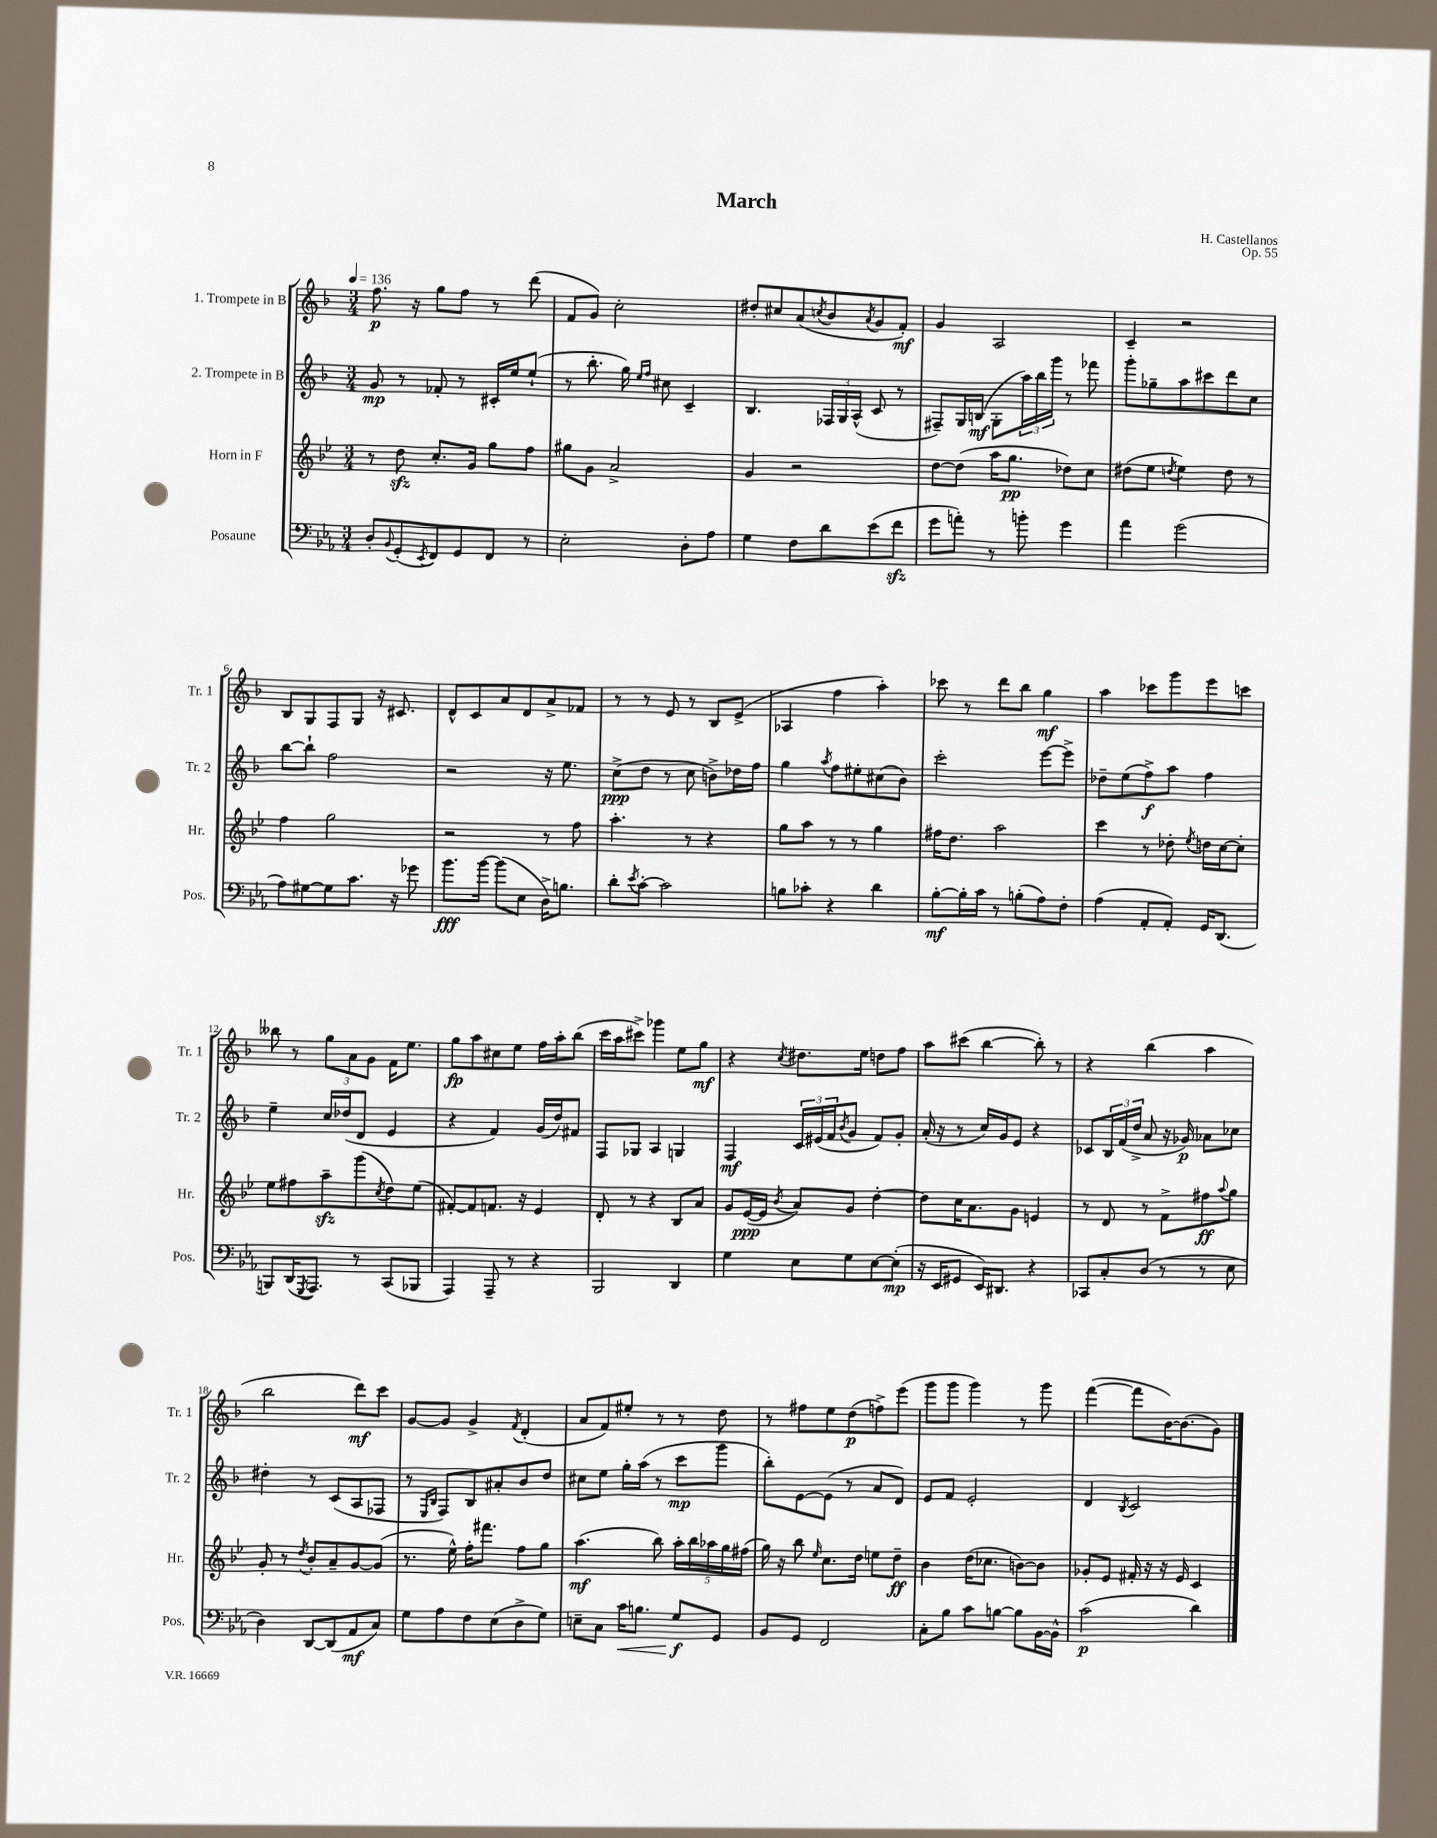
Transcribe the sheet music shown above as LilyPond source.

\header { title = "March" composer = "H. Castellanos" opus = "Op. 55" }
<<
\new StaffGroup <<
\new Staff = "s0" \with { instrumentName = "1. Trompete in B" shortInstrumentName = "Tr. 1" } {
    \clef treble \key f \major \numericTimeSignature \time 3/4 \tempo 4 = 136
    f''8.\p r16 g''8 f''8 r8 d'''8( |
    f'8 g'8) c''2-. |
    dis''8-. cis''8 a'8( \acciaccatura { c''8 } bes'8 \acciaccatura { a'8 } g'8 f'8-.\mf) |
    g'4 a2 |
    c'4-- r2 |
    bes8 g8 f8 g8 r16 cis'8. |
    d'8-^ c'8 a'8 d'8 a'8-> fes'8 |
    r8 r8 e'8 r8 bes8 e'8->( |
    aes4 f''4 a''4-.) |
    ces'''8 r8 d'''8 bes''8 g''4\mf |
    a''4 ces'''8 g'''8 e'''8 c'''8 |
    beses''8 r8 \tuplet 3/2 { g''8 a'8 g'8 } f'16 e''8. |
    g''8\fp a''8 cis''8 e''8 f''16 a''16-. bes''8( |
    c'''16 a''16 cis'''8->) ges'''4 e''8 g''8\mf |
    r4 \acciaccatura { c''8 } dis''8. e''16 d''8 f''8 |
    a''8 cis'''8( bes''4~ bes''8-.) r8 |
    r4 bes''4( a''4 |
    bes''2 d'''8\mf) c'''8 |
    g'8~ g'8 g'4-> \acciaccatura { f'8 } d'4-.( |
    a'8 f'8) eis''8-. r8 r8 d''8 |
    r8 fis''8 e''8 d''8\p( f''8->) e'''8( |
    g'''8 g'''8 g'''4) r8 g'''8 |
    f'''4~( f'''8 bes'16~) bes'8.( g'8) \bar "|." |
}
\new Staff = "s1" \with { instrumentName = "2. Trompete in B" shortInstrumentName = "Tr. 2" } {
    \clef treble \key f \major \numericTimeSignature \time 3/4
    g'8\mp r8 fes'8-. r8 cis'16-. e''16 e''8-!( |
    r8 bes''8.-. g''16) \grace { e''16 f''16 } cis''8 c'4-- |
    bes4. \tuplet 3/2 { fes16 g16 a16-^( } c'8 r8 |
    fis8--) g16 b16\mf( g8-. \tuplet 3/2 { a''16) bes''16 g'''16 } r8 fes'''8 |
    g'''8-. ges''8-- a''8 cis'''8 d'''8 c''8 |
    bes''8~ bes''8-! f''2 |
    r2 r16 e''8. |
    c''8->\ppp( d''8 r8 c''8 b'8->) des''16 f''16 |
    g''4 \acciaccatura { a''8 } f''8 eis''8-. cis''8( bes'8) |
    c'''2-. e'''8~ e'''8-> |
    des''8-- e''8( f''8->\f) a''8 f''4 |
    e''4-- c''16 des''16( d'8 e'4 |
    r4 f'4) g'16( d''16) fis'8 |
    f8 ges8 a4 g4 |
    f4\mf \tuplet 3/2 { c'16 eis'16( f'16 } \acciaccatura { bes'8 } g'8 f'8) g'8-. |
    a'16-.( r16 r8 c''16) g'16 e'8 r4 |
    ces'8 \tuplet 3/2 { bes16 f'16( d''16-> } a'8 r16 ges'16\p) aes'8 ces''8 |
    dis''4-. r8 c'8( a8 fes8 |
    r8 \grace { e16 bes16 } f8) bes8 ais'8-. bes'8 d''8 |
    cis''8 e''8 g''16-. a''16( r8 c'''8\mp g'''8 |
    bes''8-.) e'8~ e'8( r8 a'8 d'8) |
    e'8 f'8 e'2-. |
    d'4 \acciaccatura { bes8 } c'2 \bar "|." |
}
\new Staff = "s2" \with { instrumentName = "Horn in F" shortInstrumentName = "Hr." } {
    \clef treble \key bes \major \numericTimeSignature \time 3/4
    r8 d''8\sfz c''8.-. g'16 g''8 f''8 |
    gis''8 g'8 a'2-> |
    g'4 r2 |
    d''8~ d''8( a''16 g''8.\pp des''8) c''8 |
    dis''8( ees''8 \acciaccatura { d''8 } ees''4) d''8 r8 |
    f''4 g''2 |
    r2 r8 f''8 |
    a''4.-. r8 r4 |
    g''8 a''8 r8 r8 g''4 |
    fis''16 d''8. a''2 |
    c'''4 r8 des''8-. \acciaccatura { ees''8 } d''16 c''16~ c''8-. |
    ees''8 fis''8 a''8--\sfz g'''8( \acciaccatura { c''8 } d''8) ees''8( |
    fis'8~-.) fis'8 f'8. r16 ees'4 |
    d'8-. r8 r4 bes8 a'8 |
    g'8 ees'16~\ppp( ees'16 \acciaccatura { bes'8 } a'8) g'8 d''4~-. |
    d''8 c''16 a'8. g'8 e'4 |
    r8 d'8 r8 f'8-> fis''8\ff \appoggiatura { a''8 } g''8 |
    g'8-. r8 \acciaccatura { d''8 } bes'8-. a'8-- g'8~ g'8( |
    r8. ees''16-^) f''16-. fis'''8. f''8 g''8 |
    a''4.\mf( bes''8) \tuplet 5/4 { a''16-. bes''16 aes''16 g''16 fis''16( } |
    g''16) r16 bes''8 \grace { ees''16 } c''8. d''16 e''8 d''8--\ff |
    bes'4 d''16( ces''8. b'8~) b'8 |
    ges'8-. ees'8 fis'16-. r16 r16 ees'16 c'4 \bar "|." |
}
\new Staff = "s3" \with { instrumentName = "Posaune" shortInstrumentName = "Pos." } {
    \clef bass \key ees \major \numericTimeSignature \time 3/4
    d8-. \appoggiatura { bes,8 } g,8-.( \acciaccatura { ees,8 } f,8) g,8 f,8 r8 |
    ees2-. d8-. aes8 |
    g4 f8 d'8 ees'8( f'8\sfz |
    g'8 a'8-.) r8 b'8-. g'4 |
    aes'4 g'2( |
    aes8) gis8~ gis8 c'8. r16 ges'8 |
    bes'8.\fff bes'16~ bes'8( ees8 d16->) b8. |
    d'8-. \acciaccatura { ees'8 } c'8~-. c'2 |
    b8 ces'8-. r4 d'4 |
    bes8~-.\mf bes16-. c'16 r8 b8-.( aes8) f8-. |
    aes4( aes,8-. aes,8-.) g,16 d,8.( |
    b,,8) d,16( \acciaccatura { g,,8 } aes,,8.) r8 c,8( bes,,8 |
    aes,,4) aes,,8-- r8 r4 |
    bes,,2 d,4 |
    g4 ees8 g8 ees8~ ees8-.\mp( |
    r16 ees,16 gis,8 ees,16) dis,8. r4 |
    ces,8 c8-. d8( r8 r8 ees8 |
    d4) d,8~ d,8( aes,8\mf c8) |
    g8 aes8 f8 ees8( d8-> g8) |
    e8-- c8 c'16\< b8. g8\f\! g,8 |
    bes,8 g,8 f,2 |
    c8-. bes8 c'8 b8~ b8 bes,16~ bes,16-^ |
    c'2\p( d'4) \bar "|." |
}
>>
>>
